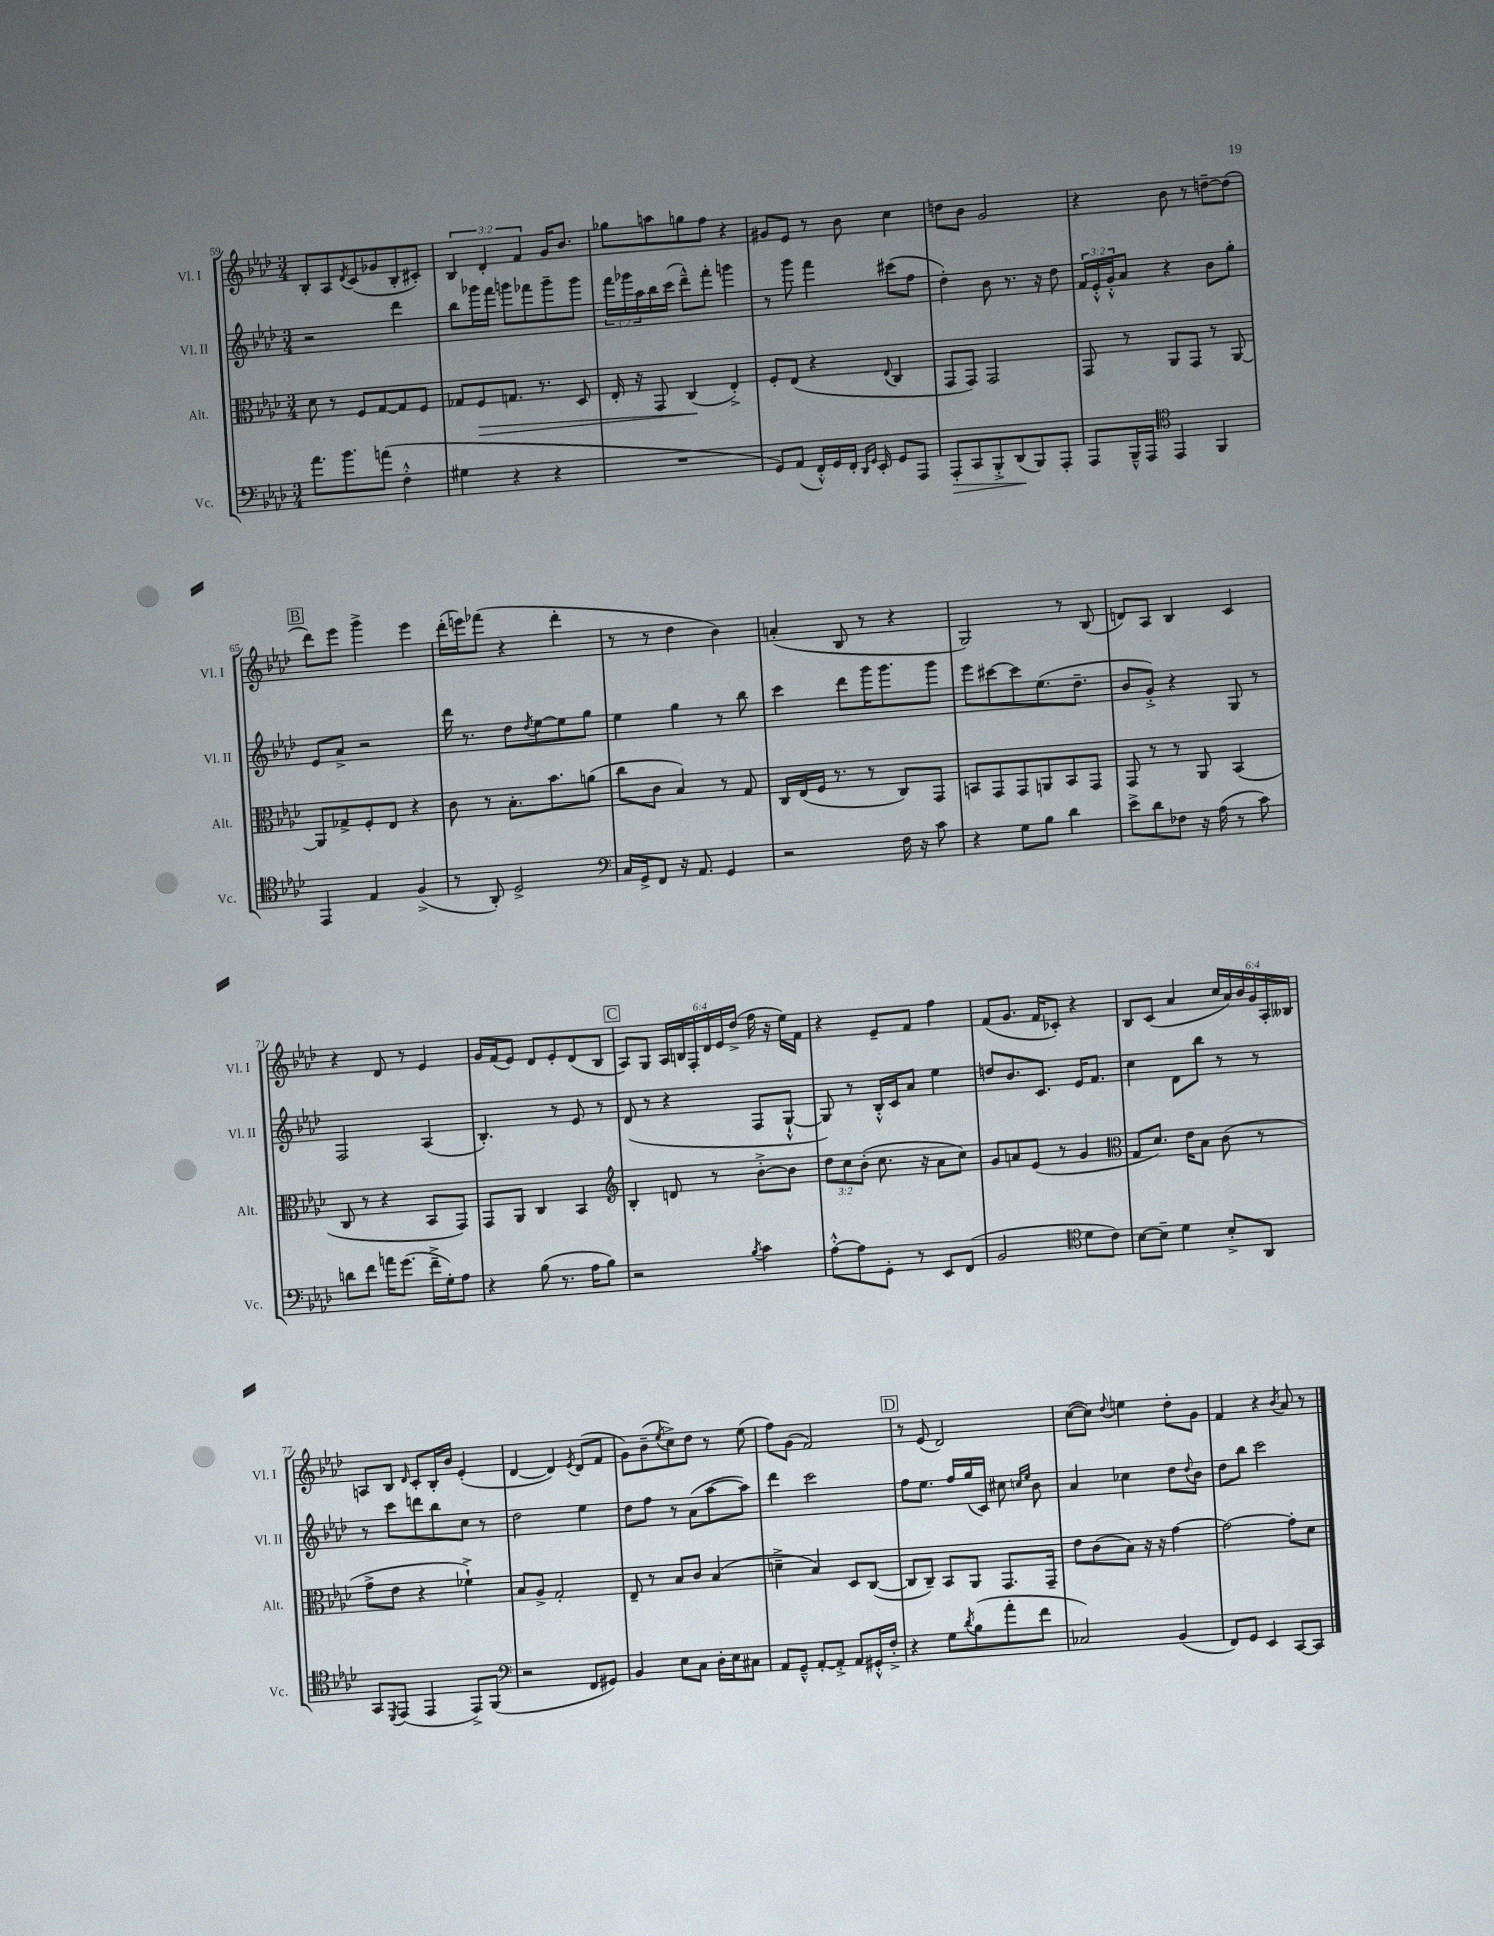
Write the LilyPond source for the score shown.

<<
\new StaffGroup <<
\new Staff = "s0" \with { instrumentName = "Vl. I" shortInstrumentName = "Vl. I" } {
    \clef treble \key aes \major \numericTimeSignature \time 3/4 \override Staff.TupletNumber.text = #tuplet-number::calc-fraction-text
    bes8-. aes8 \acciaccatura { des'8 } c'8( ges'8 bes8-. cis'8-.) |
    \tuplet 3/2 { bes4 des'4-. f'4 } g'16 bes'8. |
    ges''8 a''8 g''8 f''8 r4 |
    gis'8 ees'8 r8 bes'8 c''4 |
    d''8 bes'8 g'2 |
    r4 bes'8 r8 d''8~-- d''8( |
    \mark \markup { \box "B" } des'''8) ees'''8 g'''4-> ees'''4 |
    des'''16-.( e'''16) fes'''8( r4 des'''4-. |
    r8 r8 des''4 bes'4) |
    a'4-.( bes8 r8 r4 |
    g2) r8 bes8( |
    d'8) aes8 bes4 c'4 |
    r4 des'8 r8 ees'4 |
    g'16 f'16( ees'8) des'8 ees'8-. des'8( bes8 |
    \mark \markup { \box "C" } aes8) g8 \tuplet 6/4 { aes16 b16 f16-. des'16 ees'16 des''16->( } f''16 r16 ees''16) f'16 |
    r4 ees'8-- f'8 f''4 |
    f'8( g'8. f'16 ces'8-.) r4 |
    bes8 c'8( aes'4 \tuplet 6/4 { c''16 aes'16) bes'16 g'16 aes16-. beses16 } |
    a8 bes8 \grace { des'16 } c'8-. bes16-. bes'16 ees'4-.( |
    des'4~ des'4) \acciaccatura { ees'8 } des'8( f'8 |
    g'8) bes'8--( \acciaccatura { ees''8 } c''8->) des''8 r8 ees''8( |
    f''8) g'8( f'2) |
    \mark \markup { \box "D" } r8 ees'8( des'2) |
    c''8~( c''8) \appoggiatura { des''8 } e''4 des''8-. g'8 |
    f'4 r4 \acciaccatura { bes'8 } aes'8 r8 \bar "|." |
}
\new Staff = "s1" \with { instrumentName = "Vl. II" shortInstrumentName = "Vl. II" } {
    \clef treble \key aes \major \numericTimeSignature \time 3/4 \override Staff.TupletNumber.text = #tuplet-number::calc-fraction-text
    r2 des'''4 |
    bes''8 ges'''16 f'''16 g'''8 fes'''8 g'''8-- g'''8 |
    \tuplet 3/2 { f'''16 ges'''16 aes''16 } bes''16 c'''16( des'''8---^) f'''8-. g'''4 |
    r8 g'''8 f'''4 cis'''8( f''8 |
    des''4-.) bes'8 r8. r16 des''8 |
    \tuplet 3/2 { f'16 ees'16-.-^ g'16-.-^ } aes'8 r4 bes'8 g''8-. |
    \mark \markup { \box "B" } ees'8 aes'8-> r2 |
    des'''16 r8. des''8 \acciaccatura { des''8 } ees''8~ ees''8 g''8 |
    ees''4 g''4 r8 bes''8 |
    c'''4 des'''8 g'''16 g'''8. g'''8 |
    ees'''8 cis'''8~ cis'''8 ees''8.( des''8.-- |
    bes'8 g'8-.->) r4 g8 r8 |
    f2 aes4( |
    bes4.-.) r8 ees'8 r8 |
    \mark \markup { \box "C" } des'8( r8 r4 f8 g8~-!-^ |
    g8) r8 bes16-.-^ c'16 aes'8 ees''4 |
    d''8 bes'8. c'8. ees'16 f'8. |
    c''4 des'8 bes''8 r8 r8 |
    r8 c'''8 d'''8 bes''8 c''8 r8 |
    des''2 ees''4 |
    des''8 f''8 r8 aes'8( aes''8~ aes''8) |
    des'''4 c'''2 |
    \mark \markup { \box "D" } f''8 ees''8. f''16 g''16( c'16) cis''8 \grace { c''16 ees''16 } bes'8 |
    aes'4 ces''4 des''8 \appoggiatura { des''8 } bes'8 |
    des''8 bes''8 c'''2 \bar "|." |
}
\new Staff = "s2" \with { instrumentName = "Alt." shortInstrumentName = "Alt." } {
    \clef alto \key aes \major \numericTimeSignature \time 3/4 \override Staff.TupletNumber.text = #tuplet-number::calc-fraction-text
    des'8 r8 f8 g8~ g8 f8 |
    ges8 f8\> g8. r8. des8 |
    ees16-. r16 g,8 c4\!( ees4-.->) |
    f8-. ees8( r4 \appoggiatura { ees8 } c4 |
    g,8 g,8) g,2 |
    g,8 r8 aes,8 g,8 r8 aes,8~ |
    \mark \markup { \box "B" } aes,8 ges8-> f8-. ees8 r4 |
    c'8 r8 bes8.-. bes'8. a'8( |
    c''8 c'8 bes4) r8 g8 |
    c16 ees16( f16 r8. r8 c8) g,8 |
    b,8 g,8 g,8 a,8 b,8 g,8 |
    g,8 r8 r8 aes,8 bes,4( |
    c8 r8 r4 bes,8 g,8) |
    g,8 aes,8 c4 bes,4 |
    \mark \markup { \box "C" } \clef treble bes4-. d'8 r8 bes'8~-.-> bes'8 |
    \tuplet 3/2 { des''8 c''8 bes'8-.( } c''8. r16 aes'8 c''8) |
    g'8 a'8 ees'8( r8 g'4 |
    \clef alto g8 des'8.) ees'16 bes8 c'8( r8 |
    g'8-> ees'8 r4 fes'4-!->) |
    bes8 aes8-> g2-. |
    ees8-- r8 bes8 c'8 bes4( |
    d'4---> bes4) des8 c8~( |
    \mark \markup { \box "D" } c8 c8--) bes,8 aes,8 g,8. g,16-- |
    ees'8 c'8( bes8) r16 r16 g'4~ |
    g'2~ g'8-. des'8 \bar "|." |
}
\new Staff = "s3" \with { instrumentName = "Vc." shortInstrumentName = "Vc." } {
    \clef bass \key aes \major \numericTimeSignature \time 3/4
    aes'8. bes'8. a'8( f4-.-^ |
    gis4 r4 r4 |
    R2. |
    g,8) aes,8( f,16-.-^) g,16 f,16-. \grace { des,16 g,16 } ees,16-. g,8 aes,,8 |
    aes,,8-.\> c,8 bes,,8-.-> des,8\!( bes,,8) aes,,8-. |
    aes,,8 bes,,16---^ aes,,16 \clef tenor ees,4 f,4 |
    \mark \markup { \box "B" } ees,4 ees4 f4->( |
    r8 aes,8-.) des2-> |
    \clef bass c16 g,16-> f,8 r16 aes,8. g,4 |
    r2 f16 r16 c'8 |
    r4 g8 bes8 des'4 |
    ees'8-> des'8 fes8 r16 aes16( r8 c'8) |
    d'8 f'8 a'16 g'8.( f'16---> g16-.) aes8 |
    r4 bes8( r8. aes16 bes8) |
    \mark \markup { \box "C" } r2 \acciaccatura { bes8 } c'4 |
    aes8~-.-^ aes8 g,8-. r8 ees,8 f,8( |
    bes,2 \clef tenor des'8 c'8) |
    bes8~ bes8-- des'4 bes8-.-> aes,8 |
    g,8 \acciaccatura { des,8 } ees,8( ees,4 ees,8->) f,8( |
    \clef bass r2 f,8 gis,8) |
    bes,4 ees8 c8 des16-. ees16 cis8 |
    aes,8 g,8---^ aes,8~-. aes,8-.-> aes,8 gis,16-.-^ f16-.-> |
    \mark \markup { \box "D" } r4 g8 \acciaccatura { des'8 } bes8( aes'8-. f'8 |
    ces2) bes,4( |
    f,8) g,8 ees,4 c,8~ c,8 \bar "|." |
}
>>
>>
\layout { \context { \Score currentBarNumber = #59 } }
